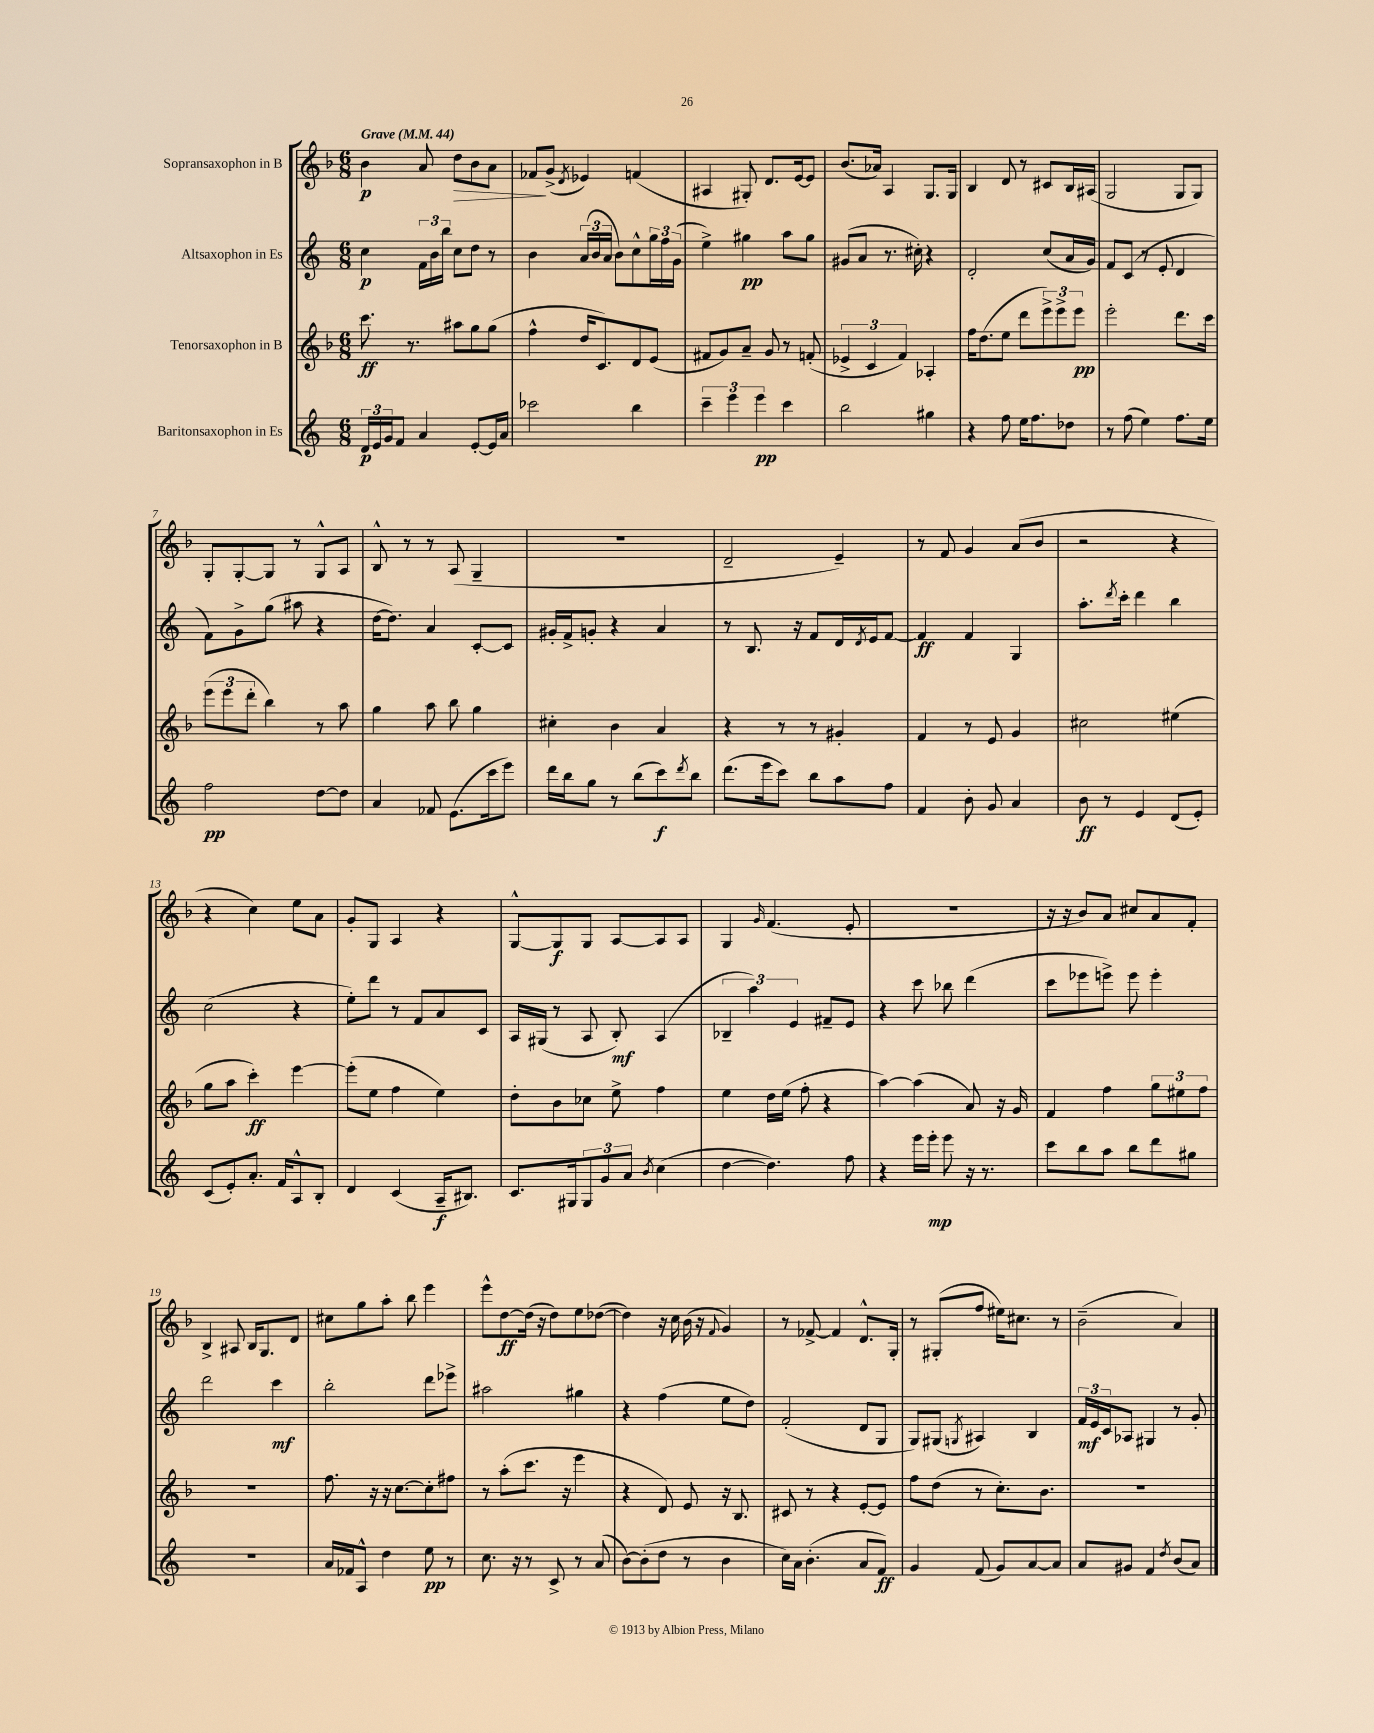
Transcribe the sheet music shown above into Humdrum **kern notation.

**kern	**dynam	**kern	**dynam	**kern	**dynam	**kern	**dynam
*part4	*part4	*part3	*part3	*part2	*part2	*part1	*part1
*staff4	*staff4	*staff3	*staff3	*staff2	*staff2	*staff1	*staff1
*I"Baritonsaxophon in Es	*	*I"Tenorsaxophon in B	*	*I"Altsaxophon in Es	*	*I"Sopransaxophon in B	*
*clefG2	*	*clefG2	*	*clefG2	*	*clefG2	*
*k[]	*	*k[b-]	*	*k[]	*	*k[b-]	*
*M6/8	*	*M6/8	*	*M6/8	*	*M6/8	*
*MM44	*	*MM44	*	*MM44	*	*MM44	*
=1	=1	=1	=1	=1	=1	=1	=1
!	!	!	!	!	!	!LO:TX:a:B:t=Grave	!
24d/LL	p	8.ccc\	ff	4cc\	p	4b-\	p
24e/	.	.	.	.	.	.	.
24g/J	.	.	.	.	.	.	.
8f/J	.	.	.	.	.	.	.
.	.	8.r	.	.	.	.	.
4a/	.	.	.	24f\LL	.	8a/	.
.	.	.	.	24b\	.	.	.
.	.	.	.	24bb\JJ	.	.	.
!	!	!	!	!	!	!	!LO:HP:b
.	.	8aa#X\L	.	8cc\L	.	8dd\L	>
[8e'/L	.	8gg\	.	8dd\J	.	8b-\	.
16e/L]	.	(8gg\J	.	8r	.	8a\J	.
16a/JJ	.	.	.	.	.	.	.
=2	=2	=2	=2	=2	=2	=2	=2
2ccc-X\	.	4ff^^\	.	4b\	.	8f-X/L	.
.	.	.	.	.	.	(8g^/J	]
.	.	.	.	.	.	8qd/	.
.	.	16dd/KL	.	(24a/LL	.	4e-X/)	.
.	.	.	.	24b/	.	.	.
.	.	8.c/)	.	.	.	.	.
.	.	.	.	24a/JJ	.	.	.
.	.	.	.	8b\L)	.	.	.
4bb\	.	8d/	.	8cc^^\	.	(4fn/	.
.	.	(8e/J	.	24gg\L	.	.	.
.	.	.	.	24ff\	.	.	.
.	.	.	.	(24g\JJ	.	.	.
=3	=3	=3	=3	=3	=3	=3	=3
6ccc~\	.	8f#X/L	.	4ee^\)	.	4A#X/	.
.	.	8g/)	.	.	.	.	.
6eee\	.	.	.	.	.	.	.
.	.	8a~/J	.	4gg#X\	pp	8G#X'/)	.
6eee\	pp	.	.	.	.	.	.
.	.	8g/	.	.	.	8.d/L	.
4ccc\	.	8r	.	8aa\L	.	.	.
.	.	.	.	.	.	[16e/k	.
.	.	(8fn'/	.	8gg#\J	.	8e/J]	.
=4	=4	=4	=4	=4	=4	=4	=4
2bb\	.	6e-X^/	.	(8g#X/L	.	(8.b-/L	.
.	.	.	.	8a/J	.	.	.
.	.	6c/	.	.	.	.	.
.	.	.	.	.	.	16a-X/Jk)	.
.	.	.	.	8.r	.	4A/	.
.	.	6f/)	.	.	.	.	.
.	.	.	.	16cc#X'\)	.	.	.
4gg#X\	.	4A-X'/	.	4r	.	8.G/L	.
.	.	.	.	.	.	16G/Jk	.
=5	=5	=5	=5	=5	=5	=5	=5
4r	.	16ff\KL	.	2d'/	.	4B-/	.
.	.	(8.dd\	.	.	.	.	.
8ff\	.	8ee\J	.	.	.	8d/	.
16ee\KL	.	8ddd\L	.	.	.	8r	.
8.ff\	.	.	.	.	.	.	.
.	.	12eee^\)	.	(8cc/L	.	8c#X/L	.
.	.	12eee^\	.	.	.	.	.
8dd-X\J	.	.	.	16a/L	.	16B-/L	.
.	.	12eee\J	pp	.	.	.	.
.	.	.	.	16g/JJ)	.	(16A#X/JJ	.
=6	=6	=6	=6	=6	=6	=6	=6
8r	.	2eee'\	.	8f/L	.	2G/	.
(8ff\	.	.	.	(8c/J	.	.	.
4ee\)	.	.	.	8r	.	.	.
.	.	.	.	8e'/	.	.	.
8.ff\L	.	8.ddd\L	.	4d/	.	8G/L	.
.	.	.	.	.	.	8G/J)	.
16ee\Jk	.	16ccc\Jk	.	.	.	.	.
!!LO:LB:g=z
=7	=7	=7	=7	=7	=7	=7	=7
2ff\	pp	(12eee\L	.	8f\L)	.	8G'/L	.
.	.	12eee\	.	.	.	.	.
.	.	.	.	8g^\	.	[8G'/	.
.	.	12ddd'\J	.	.	.	.	.
.	.	4bb-\)	.	(8gg\J	.	8G/J]	.
.	.	.	.	8aa#X\	.	8r	.
[8dd\L	.	8r	.	4r	.	8G^^/L	.
8dd\J]	.	8aa\	.	.	.	8A/J	.
=8	=8	=8	=8	=8	=8	=8	=8
4a/	.	4gg\	.	[16dd\KL	.	8B-^^/	.
.	.	.	.	8.dd\J])	.	.	.
.	.	.	.	.	.	8r	.
8f-X/	.	8aa\	.	4a/	.	8r	.
(8.e\L	.	8bb-\	.	.	.	(8A/	.
.	.	4gg\	.	[8c'/L	.	4G~/	.
16ccc\k	.	.	.	.	.	.	.
8eee\J)	.	.	.	8c/J]	.	.	.
=9	=9	=9	=9	=9	=9	=9	=9
16ddd\LL	.	4cc#X'\	.	16g#X'/LL	.	2.r	.
16bb\J	.	.	.	16f^/J	.	.	.
8gg\J	.	.	.	8gn'/J	.	.	.
8r	.	4b-\	.	4r	.	.	.
(8bb\L	.	.	.	.	.	.	.
8ccc\)	f	4a/	.	4a/	.	.	.
8qddd/	.	.	.	.	.	.	.
8bb\J	.	.	.	.	.	.	.
=10	=10	=10	=10	=10	=10	=10	=10
(8.ddd\L	.	4r	.	8r	.	2d~/	.
.	.	.	.	8.B/	.	.	.
16eee\k	.	.	.	.	.	.	.
8ccc\J)	.	8r	.	.	.	.	.
.	.	.	.	16r	.	.	.
8bb\L	.	8r	.	8f/L	.	.	.
8aa\	.	4g#X'/	.	16d/L	.	4e~/)	.
.	.	.	.	8qd/	.	.	.
.	.	.	.	16e/J	.	.	.
8ff\J	.	.	.	[8f/J	.	.	.
=11	=11	=11	=11	=11	=11	=11	=11
4f/	.	4f/	.	4f/]	ff	8r	.
.	.	.	.	.	.	8f/	.
8b'\	.	8r	.	4f/	.	4g/	.
8g/	.	8e/	.	.	.	.	.
4a/	.	4g/	.	4G/	.	(8a/L	.
.	.	.	.	.	.	8b-/J	.
=12	=12	=12	=12	=12	=12	=12	=12
8b\	ff	2cc#X\	.	8.aa'\L	.	2r	.
8r	.	.	.	.	.	.	.
.	.	.	.	8qddd/	.	.	.
.	.	.	.	16ccc'\Jk	.	.	.
4e/	.	.	.	4ddd\	.	.	.
(8d/L	.	(4ee#X\	.	4bb\	.	4r	.
8e'/J)	.	.	.	.	.	.	.
!!LO:LB:g=z
=13	=13	=13	=13	=13	=13	=13	=13
(8c/L	.	8gg\L	.	(2cc\	.	4r	.
8e'/)	.	8aa\J	.	.	.	.	.
8.a'/J	.	4ccc'\)	ff	.	.	4cc\)	.
16f/KL	.	.	.	.	.	.	.
8A^^/	.	[4eee\	.	4r	.	8ee\L	.
8B'/J	.	.	.	.	.	8a\J	.
=14	=14	=14	=14	=14	=14	=14	=14
4d/	.	(8eee'\L]	.	8ee'\L)	.	8g'/L	.
.	.	8ee\J	.	8ddd\J	.	8G/J	.
(4c/	.	4ff\	.	8r	.	4A/	.
.	.	.	.	8f/L	.	.	.
16A~/KL	f	4ee\)	.	8a/	.	4r	.
8.B#X/J)	.	.	.	.	.	.	.
.	.	.	.	8c/J	.	.	.
=15	=15	=15	=15	=15	=15	=15	=15
8.c/L	.	8dd'\L	.	16A/LL	.	[8G^^/L	.
.	.	.	.	(16G#X/JJ	.	.	.
.	.	8b-\	.	8r	.	8G/]	f
16G#X/k	.	.	.	.	.	.	.
12G#/	.	8cc-X\J	.	8A/	.	8G/J	.
12g/	.	.	.	.	.	.	.
.	.	8ee^\	.	8B'/)	mf	[8A/L	.
12a/J	.	.	.	.	.	.	.
8qb/	.	.	.	.	.	.	.
(4cc\	.	4ff\	.	(4A/	.	8A/]	.
.	.	.	.	.	.	8A/J	.
=16	=16	=16	=16	=16	=16	=16	=16
[4dd\	.	4ee\	.	6B-X~/	.	4G/	.
.	.	.	.	6aa\)	.	.	.
.	.	.	.	.	.	16qqg/	.
4.dd\])	.	16dd\LL	.	.	.	(4.f/	.
.	.	(16ee\JJ	.	.	.	.	.
.	.	.	.	6e/	.	.	.
.	.	8ff'\	.	.	.	.	.
.	.	4r	.	8f#X~/L	.	.	.
8ff\	.	.	.	8e/J	.	8e'/	.
=17	=17	=17	=17	=17	=17	=17	=17
4r	.	[4aa\)	.	4r	.	2.r	.
16eee\LL	.	(4aa\]	.	8ccc\	.	.	.
16eee'\JJ	mp	.	.	.	.	.	.
8eee\	.	.	.	8bb-X\	.	.	.
16r	.	8a/)	.	(4ddd\	.	.	.
8.r	.	.	.	.	.	.	.
.	.	16r	.	.	.	.	.
.	.	16g/	.	.	.	.	.
=18	=18	=18	=18	=18	=18	=18	=18
8ccc\L	.	4f/	.	8ccc\L	.	16r	.
.	.	.	.	.	.	16r	.
8bb\	.	.	.	8eee-X\	.	8b-/L)	.
8aa\J	.	4ff\	.	8eeen^\J)	.	8a/J	.
8bb\L	.	.	.	8eee\	.	8cc#X/L	.
8ddd\	.	12gg\L	.	4eee'\	.	8a/	.
.	.	12ee#X\	.	.	.	.	.
8gg#X\J	.	.	.	.	.	8f'/J	.
.	.	12ff\J	.	.	.	.	.
!!LO:LB:g=z
=19	=19	=19	=19	=19	=19	=19	=19
2.r	.	2.r	.	2ddd\	.	4B-^/	.
.	.	.	.	.	.	8A#X/	.
.	.	.	.	.	.	16B-/KL	.
.	.	.	.	.	.	8.G/	.
.	.	.	.	4ccc\	mf	.	.
.	.	.	.	.	.	8d/J	.
=20	=20	=20	=20	=20	=20	=20	=20
16a/LL	.	8.ff\	.	2bb'\	.	8cc#X\L	.
16f-X/J	.	.	.	.	.	.	.
8A^^/J	.	.	.	.	.	8gg\	.
.	.	16r	.	.	.	.	.
4dd\	.	16r	.	.	.	8aa'\J	.
.	.	[8.cc\L	.	.	.	.	.
.	.	.	.	.	.	8bb-\	.
8ee\	pp	8cc'\]	.	8ddd\L	.	4eee\	.
8r	.	8ff#X\J	.	8eee-X^\J	.	.	.
=21	=21	=21	=21	=21	=21	=21	=21
8.cc\	.	8r	.	2aa#X\	.	8eee^^\L	.
.	.	(8aa'\L	.	.	.	[8dd\	ff
16r	.	.	.	.	.	.	.
8r	.	8.ccc\J	.	.	.	(16dd\Jk]	.
.	.	.	.	.	.	16r	.
8c^/	.	.	.	.	.	8dd\L)	.
.	.	16r	.	.	.	.	.
8r	.	4eee\	.	4gg#X\	.	8ee\	.
(8a/	.	.	.	.	.	([8dd-X\J	.
=22	=22	=22	=22	=22	=22	=22	=22
[8b\L)	.	4r	.	4r	.	4dd-\])	.
(8b'\]	.	.	.	.	.	.	.
8dd\J	.	8d/)	.	(4ff\	.	16r	.
.	.	.	.	.	.	16cc\	.
8r	.	8e/	.	.	.	(16b-\	.
.	.	.	.	.	.	16r	.
.	.	.	.	.	.	8qqf/	.
4b\	.	16r	.	8ee\L	.	4g/)	.
.	.	8.B-/	.	.	.	.	.
.	.	.	.	8dd\J)	.	.	.
=23	=23	=23	=23	=23	=23	=23	=23
16cc\LL)	.	8c#X/	.	(2f'/	.	8r	.
16a\JJ	.	.	.	.	.	.	.
(4.b'\	.	8r	.	.	.	[8f-X^/	.
.	.	4r	.	.	.	4f-/]	.
8a/L	.	[8e'/L	.	8d/L	.	8.d^^/L	.
8f/J)	ff	8e/J]	.	8G/J	.	.	.
.	.	.	.	.	.	16G'/Jk	.
=24	=24	=24	=24	=24	=24	=24	=24
4g/	.	8ff\L	.	8G/L)	.	8r	.
.	.	(8dd\J	.	(8G#X/J	.	(8G#X'/L	.
.	.	.	.	8qGn/	.	.	.
(8f/	.	8r	.	4A#X/)	.	8ff/J	.
8g/L)	.	8.cc'\L)	.	.	.	16ee#X\KL)	.
.	.	.	.	.	.	8.cc#X\J	.
[8a/	.	.	.	4B/	.	.	.
.	.	8.b-\J	.	.	.	.	.
8a/J]	.	.	.	.	.	8r	.
=25	=25	=25	=25	=25	=25	=25	=25
8a/L	.	2.r	.	24f/LL	mf	(2b-~\	.
.	.	.	.	24e/	.	.	.
.	.	.	.	24c/J	.	.	.
8g#X/J	.	.	.	8A-X/J	.	.	.
4f/	.	.	.	4G#X/	.	.	.
8qdd/	.	.	.	.	.	.	.
(8b/L	.	.	.	8r	.	4a/)	.
8a/J)	.	.	.	8g'/	.	.	.
==	==	==	==	==	==	==	==
*-	*-	*-	*-	*-	*-	*-	*-
